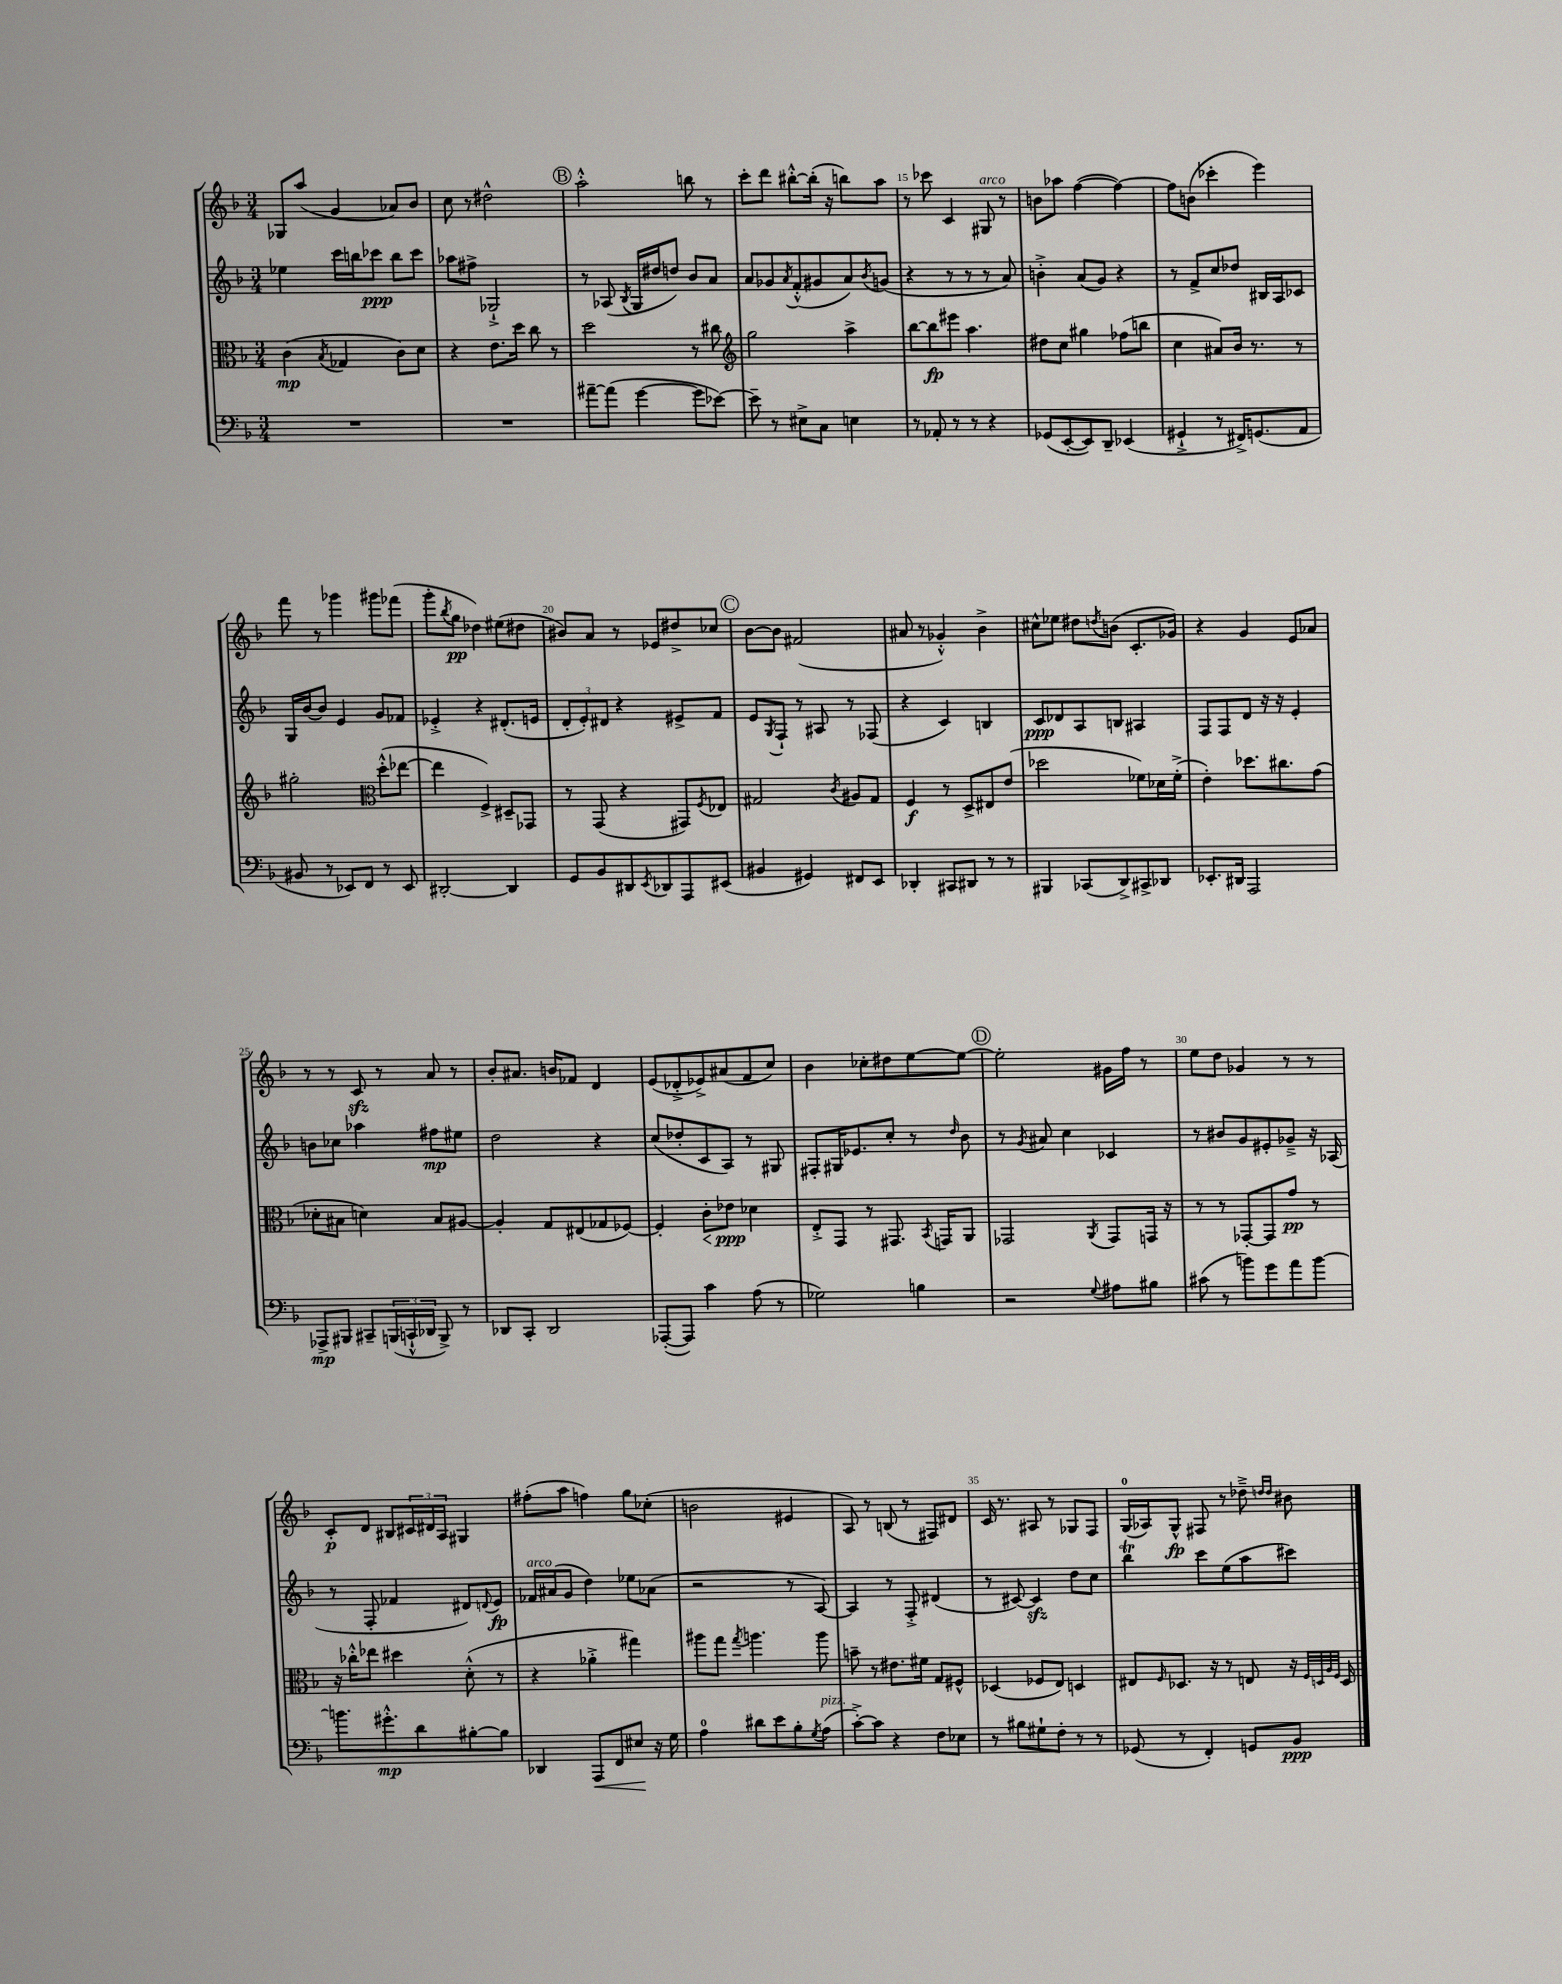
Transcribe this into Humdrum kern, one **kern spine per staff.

**kern	**dynam	**kern	**dynam	**kern	**dynam	**kern	**dynam
*part4	*part4	*part3	*part3	*part2	*part2	*part1	*part1
*staff4	*staff4	*staff3	*staff3	*staff2	*staff2	*staff1	*staff1
*clefF4	*	*clefC3	*	*clefG2	*	*clefG2	*
*k[b-]	*	*k[b-]	*	*k[b-]	*	*k[b-]	*
*M3/4	*	*M3/4	*	*M3/4	*	*M3/4	*
=11	=11	=11	=11	=11	=11	=11	=11
2.r	.	(4c\	mp	4ee-X\	.	8G-X/L	.
.	.	.	.	.	.	(8aa/J	.
.	.	8qB-/	.	.	.	.	.
.	.	4G-X/	.	16ccc\LL	.	4g/	.
.	.	.	.	16bbn\J	.	.	.
.	.	.	.	8ccc-X\J	ppp	.	.
.	.	8c\L)	.	8bb\L	.	8a-X/L)	.
.	.	8d\J	.	8ccc-\J	.	8b-/J	.
=12	=12	=12	=12	=12	=12	=12	=12
2.r	.	4r	.	8aa-X\L	.	8cc\	.
.	.	.	.	8ff#X^\J	.	8r	.
.	.	8.e\L	.	2G-X`^/	.	2dd#X^^\	.
.	.	16dd\Jk	.	.	.	.	.
.	.	8cc\	.	.	.	.	.
.	.	8r	.	.	.	.	.
!!LO:REH:place=s1:t=B
=13	=13	=13	=13	=13	=13	=13	=13
[8a#X~\L	.	2dd\	.	8r	.	2aa'^^\	.
(8a#\J]	.	.	.	(8A-X/	.	.	.
.	.	.	.	8qB-/	.	.	.
[4g\	.	.	.	16G/LL	.	.	.
.	.	.	.	16dd#X/J	.	.	.
.	.	.	.	8ddn/J)	.	.	.
8g\L]	.	8r	.	8b-/L	.	8bbn\	.
[8e-X\J)	.	8cc#X\	.	8a/J	.	8r	.
=14	=14	=14	=14	=14	=14	=14	=14
*	*	*clefG2	*	*	*	*	*
8e-~\]	.	2gg\	.	8a/L	.	8ccc'\L	.
8r	.	.	.	8g-X/	.	8ddd\J	.
.	.	.	.	8qa/	.	.	.
8E#X^\L	.	.	.	(8f'^^/	.	[8bb#X'^^\L	.
8C\J	.	.	.	8g#X/	.	(16bb#'\Jk]	.
.	.	.	.	.	.	16r	.
4En\	.	4aa^\	.	8a/)	.	8bbn\L)	.
.	.	.	.	8qb-/	.	.	.
.	.	.	.	(8gn/J	.	8aa\J	.
=15	=15	=15	=15	=15	=15	=15	=15
8r	.	[8bb-\L	.	4r	.	8r	.
8AA-X'/	.	8bb-\]	fp	.	.	8ccc-X\	.
8r	.	8eee#X\J	.	8r	.	4c/	.
8r	.	4.aa\	.	8r	.	.	.
!	!	!	!	!	!	!LO:TX:a:i:t=arco	!
4r	.	.	.	8r	.	8G#X/	.
.	.	.	.	8a/)	.	8r	.
=16	=16	=16	=16	=16	=16	=16	=16
(8GG-X/L	.	8dd#X\L	.	4bn'^\	.	8bn\L	.
[8EE'/	.	8cc\J	.	.	.	8aa-X\J	.
8EE/])	.	4gg#X\	.	(8a/L	.	([4ff\	.
8DD~/J	.	.	.	8g/J)	.	.	.
(4EE-X/	.	(8ff-X\L	.	4r	.	4ff\_)	.
.	.	8bbn\J	.	.	.	.	.
=17	=17	=17	=17	=17	=17	=17	=17
4GG#X`^/	.	4cc\	.	8r	.	8ff\L]	.
.	.	.	.	8f^/L	.	(8bn\J	.
8r	.	8a#X/L)	.	8cc/	.	4ccc-X'\	.
16FF#X^/KL)	.	16b-/Jk	.	8dd-X/J	.	.	.
(8.GGn/	.	8.r	.	.	.	.	.
.	.	.	.	16B#X/LL	.	4eee\)	.
.	.	.	.	16A/J	.	.	.
8AA/J	.	8r	.	8c-X/J	.	.	.
!!LO:LB:g=z
=18	=18	=18	=18	=18	=18	=18	=18
8BB#X/	.	2gg#X'\	.	16G/LL	.	8fff\	.
.	.	.	.	[16b-/J	.	.	.
8r	.	.	.	8b-/J]	.	8r	.
8EE-X/L)	.	.	.	4e/	.	4ggg-X\	.
8FF/J	.	.	.	.	.	.	.
*	*	*clefC3	*	*	*	*	*
8r	.	(8dd'^^\L	.	8g/L	.	8ggg#X\L	.
8EE-/	.	[8ee-X\J	.	8f-X/J	.	(8fff-X\J	.
=19	=19	=19	=19	=19	=19	=19	=19
[2DD#X'/	.	4ee-\]	.	4e-X'^/	.	8ggg'\L	.
.	.	.	.	.	.	8qbb-/	.
.	.	.	.	.	.	8gg\J	pp
.	.	4F^/)	.	4r	.	4dd-X\)	.
4DD#/]	.	8D#X~/L	.	(8.d#X'/L	.	(8ee#X\L	.
.	.	8GG-X/J	.	.	.	8dd#X\J	.
.	.	.	.	16en/Jk	.	.	.
=20	=20	=20	=20	=20	=20	=20	=20
8GG/L	.	8r	.	12d'/L	.	8b#X/L)	.
.	.	.	.	12e'/)	.	.	.
8BB-/	.	(8GG/	.	.	.	8a/J	.
.	.	.	.	12d#X/J	.	.	.
8DD#X/	.	4r	.	4r	.	8r	.
8qEE/	.	.	.	.	.	.	.
8DD-X/	.	.	.	.	.	8e-X/L	.
8AAA/	.	8GG#X/L)	.	8e#X^/L	.	8dd#X^/	.
.	.	8qF/	.	.	.	.	.
(8EE#X/J	.	8E-X/J	.	8f/J	.	8cc-X/J	.
!!LO:REH:place=s1:t=C
=21	=21	=21	=21	=21	=21	=21	=21
4BB#X/	.	2G#X/	.	8e/L	.	[8b-\L	.
.	.	.	.	8qG/	.	.	.
.	.	.	.	8F`/J	.	8b-\J]	.
4GG#X/)	.	.	.	8r	.	(2f#X/	.
.	.	.	.	8A#X/	.	.	.
.	.	8qc/	.	.	.	.	.
8FF#X/L	.	8A#X/L	.	8r	.	.	.
8EE/J	.	8G#/J	.	(8F-X/	.	.	.
=22	=22	=22	=22	=22	=22	=22	=22
4DD-X'/	.	4F/	f	4r	.	8a#X/	.
.	.	.	.	.	.	8r	.
8CC#X/L	.	8r	.	4c/)	.	4g-X'^^/)	.
8DD#X/J	.	8D^/L	.	.	.	.	.
8r	.	8E#X/	.	4Bn/	.	4b-^\	.
8r	.	(8e/J	.	.	.	.	.
=23	=23	=23	=23	=23	=23	=23	=23
4BBB#X/	.	2dd-X\	.	8c/L	ppp	8cc#X^^\L	.
.	.	.	.	8d-X/	.	8ee-X\J	.
(8CC-X/L	.	.	.	8A/	.	8dd#X\L	.
.	.	.	.	.	.	8qddn/	.
8DD^/)	.	.	.	8Bn/J	.	(8bn\J	.
8CC#X^/	.	8f-X\L)	.	4A#X/	.	8.c'/L	.
8DD-X/J	.	16d-X\L	.	.	.	.	.
.	.	(16f-'^\JJ	.	.	.	16g-X/Jk)	.
=24	=24	=24	=24	=24	=24	=24	=24
8.EE-X'/L	.	4e'\)	.	8F/L	.	4r	.
.	.	.	.	8F/	.	.	.
16DD#X/Jk	.	.	.	.	.	.	.
2AAA/	.	8.dd-X\L	.	8d/J	.	4g/	.
.	.	.	.	16r	.	.	.
.	.	8.cc#X\	.	16r	.	.	.
.	.	.	.	4e'/	.	8e/L	.
.	.	(8g\J	.	.	.	8a-X/J	.
!!LO:LB:g=z
=25	=25	=25	=25	=25	=25	=25	=25
8AAA-X^/L	mp	8d-X'\L	.	8bn\L	.	8r	.
8BBB#X/J	.	8B#X\J	.	8cc-X\J	.	8r	.
8CC#X~/L	.	4dn\)	.	4aa-X\	.	8czz/	.
(24BBBn/L	.	.	.	.	.	8r	.
24CCn`^^/	.	.	.	.	.	.	.
24DD-X/JJ	.	.	.	.	.	.	.
8BBB^/)	.	8B#/L	.	8ff#X\L	mp	8a/	.
8r	.	[8A#X/J	.	8ee#X\J	.	8r	.
=26	=26	=26	=26	=26	=26	=26	=26
8DD-X/L	.	4A#'/]	.	2dd\	.	8b-'/L	.
8CC'/J	.	.	.	.	.	8.a#X/J	.
2DD-/	.	8G/L	.	.	.	.	.
.	.	.	.	.	.	16bn/KL	.
.	.	(8E#X/	.	.	.	8f-X/J	.
.	.	8G-X/	.	4r	.	4d/	.
.	.	[8F-X/J)	.	.	.	.	.
=27	=27	=27	=27	=27	=27	=27	=27
([8AAA-X'/L	.	4F-'/]	.	(8cc/L	.	(8e/L	.
8AAA-/J])	.	.	.	8dd-X'/	.	8d-X'^/	.
!	!	!	!LO:HP:b	!	!	!	!
4c\	.	8c'\L	<	8c/	.	8e-X^/)	.
.	.	8e-X\J	ppp	8A/J)	.	(8a#X/	.
(8A\	.	4d-X\	[	8r	.	8f/	.
8r	.	.	.	8G#X/	.	8cc/J)	.
=28	=28	=28	=28	=28	=28	=28	=28
2G-X\)	.	8E'^/L	.	8F#X'/L	.	4b-\	.
.	.	8GG/J	.	16G#X/K	.	.	.
.	.	.	.	8.e-X/	.	.	.
.	.	8r	.	.	.	8cc-X'\L	.
.	.	8.GG#X/	.	8cc'/J	.	8dd#X\	.
4Bn\	.	.	.	8r	.	[8ee\	.
.	.	8qBB-/	.	.	.	.	.
.	.	16GGn/KL	.	.	.	.	.
.	.	.	.	16qqdd/	.	.	.
.	.	8AA/J	.	8b-\	.	8ee\J_	.
!!LO:REH:place=s1:t=D
=29	=29	=29	=29	=29	=29	=29	=29
2r	.	2GG-X/	.	8r	.	2ee'\]	.
.	.	.	.	8qg/	.	.	.
.	.	.	.	8a#X/	.	.	.
.	.	.	.	4cc\	.	.	.
8qqG/	.	8qAA/	.	.	.	.	.
8A#X\L	.	8GG-/L	.	4c-X/	.	16g#X\LL	.
.	.	.	.	.	.	16ff\JJ	.
8B#X\J	.	16GGn/Jk	.	.	.	8r	.
.	.	16r	.	.	.	.	.
=30	=30	=30	=30	=30	=30	=30	=30
(8c#X\	.	8r	.	8r	.	8ee\L	.
8r	.	8r	.	8b#X/L	.	8dd\J	.
8bn\L)	.	[8GG-X'/L	.	8g/	.	4g-X/	.
8g\	.	8GG-/]	.	8e#X'/	.	.	.
8a\	.	8g/J	pp	8g-X~^/J	.	8r	.
[8b\J	.	8r	.	16r	.	8r	.
.	.	.	.	(16A-X/	.	.	.
!!LO:LB:g=z
=31	=31	=31	=31	=31	=31	=31	=31
8.bn\L]	.	16r	.	8r	.	8c'/L	p
.	.	16cc-X'^^\KL	.	.	.	.	.
.	.	8ee-X\J	.	8F'/	.	8d/J	.
8.g#X'^^\	mp	.	.	.	.	.	.
.	.	4dd#X\	.	4f-X/	.	8B#X/L	.
8d\	.	.	.	.	.	24c#X/L	.
.	.	.	.	.	.	24d#X/	.
.	.	.	.	.	.	24A/JJ	.
[8B#X'\	.	(8d'^^\	.	8d#X/L)	.	4G#X/	.
.	.	.	.	8qqdn/	.	.	.
8B#\J]	.	8r	.	8e/J	fp	.	.
=32	=32	=32	=32	=32	=32	=32	=32
!	!	!	!	!LO:TX:a:i:t=arco	!	!	!
4DD-X/	.	4r	.	16f-X/LL	.	(8ff#X'\L	.
.	.	.	.	(16a#X/J	.	.	.
.	.	.	.	8g/J	.	8aa\J	.
!	!LO:HP:b	!	!	!	!	!	!
8AAA/L	<	4a-X'^\	.	4dd\)	.	4ffn\)	.
8FF/	.	.	.	.	.	.	.
8E#X/J	.	4gg#X\)	.	8ee-X\L	.	8gg\L	.
16r	[	.	.	(8a-X\J	.	(8cc-X'\J	.
16G\	.	.	.	.	.	.	.
=33	=33	=33	=33	=33	=33	=33	=33
4A\	.	8aa#X\L	.	2r	.	2bn\	.
.	.	8gg\J	.	.	.	.	.
.	.	8qgg/	.	.	.	.	.
8d#X\L	.	4.aan\	.	.	.	.	.
8e\	.	.	.	.	.	.	.
8B-'\	.	.	.	8r	.	4e#X/	.
8qG/	.	.	.	.	.	.	.
!LO:TX:a:i:t=pizz.	!	!	!	!	!	!	!
(8A\J	.	8aa\	.	[8A/)	.	.	.
=34	=34	=34	=34	=34	=34	=34	=34
[8c'^\L)	.	8bn~\	.	4A/]	.	8A/)	.
8c\J]	.	8r	.	.	.	8r	.
4r	.	8.e#X\L	.	8r	.	(8Bn/	.
.	.	.	.	8F'^/	.	8r	.
.	.	16f#X\Jk	.	.	.	.	.
8F\L	.	8G/L	.	(4d#X/	.	8F#X/L)	.
8E-X\J	.	8F#X^^/J	.	.	.	8d#X/J	.
=35	=35	=35	=35	=35	=35	=35	=35
8r	.	(4D-X/	.	8r	.	16c/	.
.	.	.	.	.	.	8.r	.
8B#X\L	.	.	.	[8c#X/)	.	.	.
8G#X`\	.	8F-X/L	.	4c#zz/]	.	8A#X/	.
8F'\J	.	8E/J)	.	.	.	8r	.
8r	.	4Dn/	.	8dd\L	.	8G-X/L	.
8r	.	.	.	8cc\J	.	8F/J	.
=36	=36	=36	=36	=36	=36	=36	=36
(8GG-X/	.	8E#X/L	.	4bb-T\	.	(16G/LL	.
.	.	.	.	.	.	16A-X/J)	.
.	.	16qqF/	.	.	.	.	.
8r	.	8.D-X/J	.	.	.	8G^^/J	fp
4FF'/)	.	.	.	8ccc\L	.	8F#X/	.
.	.	16r	.	.	.	.	.
.	.	8r	.	(8ee\	.	8r	.
8GGn/L	.	8En/	.	8aa\	.	8dd-X~^\	.
.	.	.	.	.	.	16qqddn/LL	.
.	.	.	.	.	.	16qqdd/JJ	.
8BB-/J	ppp	16r	.	8ccc#X\J)	.	8b#X\	.
.	.	32qqF/LLL	.	.	.	.	.
.	.	32qqDn/	.	.	.	.	.
.	.	32qqA/	.	.	.	.	.
.	.	32qqF/JJJ	.	.	.	.	.
.	.	16D/	.	.	.	.	.
==	==	==	==	==	==	==	==
*-	*-	*-	*-	*-	*-	*-	*-
